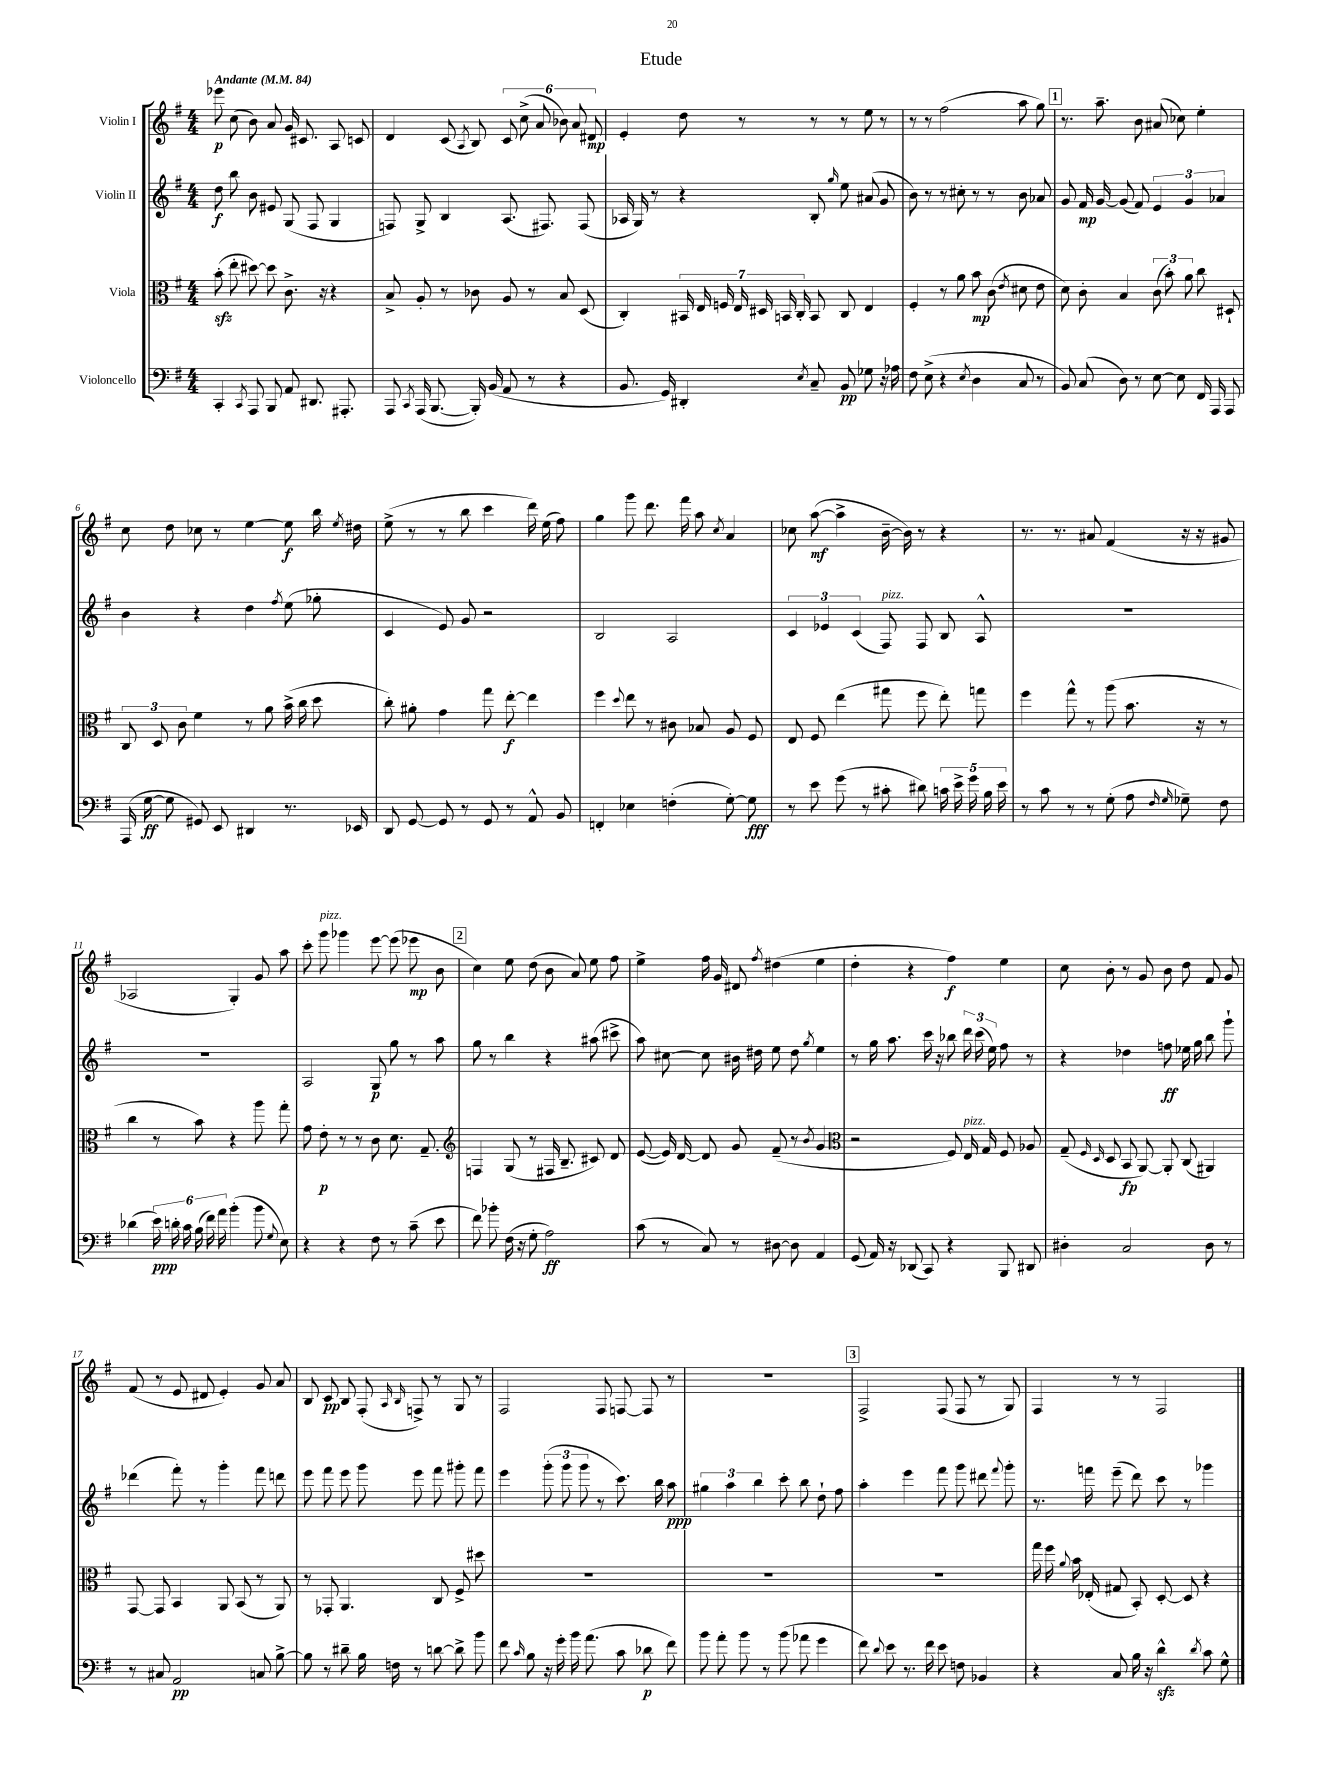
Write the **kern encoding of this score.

**kern	**dynam	**kern	**dynam	**kern	**dynam	**kern	**dynam
*part4	*part4	*part3	*part3	*part2	*part2	*part1	*part1
*staff4	*staff4	*staff3	*staff3	*staff2	*staff2	*staff1	*staff1
*I"Violoncello	*	*I"Viola	*	*I"Violin II	*	*I"Violin I	*
*clefF4	*	*clefC3	*	*clefG2	*	*clefG2	*
*k[f#]	*	*k[f#]	*	*k[f#]	*	*k[f#]	*
*M4/4	*	*M4/4	*	*M4/4	*	*M4/4	*
*MM84	*	*MM84	*	*MM84	*	*MM84	*
=1	=1	=1	=1	=1	=1	=1	=1
!	!	!	!	!	!	!LO:TX:a:B:t=Andante	!
4CC'/	.	(8bzz'\	.	8dd\	f	8eee-X\	p
.	.	8ee'\	.	8bb\	.	(8cc\	.
8qCC/	.	.	.	.	.	.	.
8AAA/	.	[8dd#X\)	.	8b\	.	8b\)	.
8BBB/	.	8dd#\]	.	8e#X/	.	8a/	.
8AA/	.	8.c^\	.	(8G/	.	16g/	.
.	.	.	.	.	.	8.c#X/	.
8.DD#X/	.	.	.	8F#/	.	.	.
.	.	16r	.	.	.	.	.
.	.	4r	.	4G/	.	8A/	.
8.AAA#X'/	.	.	.	.	.	.	.
.	.	.	.	.	.	8cn/	.
=2	=2	=2	=2	=2	=2	=2	=2
8AAA/	.	8B^/	.	8Fn/)	.	4d/	.
8qCC/	.	.	.	.	.	.	.
(16AAA/	.	8A'/	.	8G^/	.	.	.
[8.BBB/	.	.	.	.	.	.	.
.	.	8r	.	4B/	.	(8c/	.
.	.	.	.	.	.	8qA/	.
16BBB'/])	.	8c-X\	.	.	.	8B/)	.
(16BB/	.	.	.	.	.	.	.
8AA/	.	8A/	.	(8.A/	.	12c/	.
.	.	.	.	.	.	(12cc^\	.
8r	.	8r	.	.	.	.	.
.	.	.	.	.	.	12a/	.
.	.	.	.	8.F#X/)	.	.	.
4r	.	8B/	.	.	.	12b-X\)	.
.	.	.	.	.	.	12a/	.
.	.	(8D/	.	(8F#/	.	.	.
.	.	.	.	.	.	12d#X/	mp
=3	=3	=3	=3	=3	=3	=3	=3
8.BB/	.	4C'/)	.	16A-X/	.	4e'/	.
.	.	.	.	16G/)	.	.	.
.	.	.	.	8r	.	.	.
16GG/)	.	.	.	.	.	.	.
4DD#X'/	.	28BB#X/	.	4r	.	8dd\	.
.	.	28E/	.	.	.	.	.
.	.	28Fn/	.	.	.	.	.
.	.	28E/	.	.	.	.	.
.	.	.	.	.	.	8r	.
.	.	28D#X/	.	.	.	.	.
.	.	28BBn/	.	.	.	.	.
.	.	28C'/	.	.	.	.	.
8qE/	.	.	.	.	.	.	.
8C~/	.	8BB/	.	8B'/	.	8r	.
.	.	.	.	16qqgg/	.	.	.
8BB/	pp	8C/	.	8ee\	.	8r	.
8G-X\	.	4E/	.	(8a#X/	.	8ee\	.
16r	.	.	.	8g/	.	8r	.
16A-X\	.	.	.	.	.	.	.
=4	=4	=4	=4	=4	=4	=4	=4
8F#\	.	4F#'/	.	8b\)	.	8r	.
(8E^\	.	.	.	8r	.	8r	.
4r	.	8r	.	8r	.	(2ff#\	.
.	.	8a\	.	8cc#X'\	.	.	.
8qE/	.	.	.	.	.	.	.
4D\	.	8b\	mp	8r	.	.	.
.	.	(8c\	.	8r	.	.	.
.	.	8qe/	.	.	.	.	.
8C/	.	8d#X\	.	8b\	.	8aa\	.
8r	.	8e\	.	8a-X/	.	8gg\)	.
!!LO:REH:place=s1:t=1
=5	=5	=5	=5	=5	=5	=5	=5
8BB/)	.	8d\)	.	8g/	.	8.r	.
(8C/	.	8c'\	.	16f#/	mp	.	.
.	.	.	.	[16g/	.	8.aa~\	.
8D\)	.	4B/	.	(8g/]	.	.	.
8r	.	.	.	8f#/)	.	8b\	.
[8E\	.	(12c\	.	6e/	.	(8a#X/	.
.	.	12b'\)	.	.	.	.	.
8E\]	.	.	.	.	.	8cc-X\)	.
.	.	12a\	.	6g/	.	.	.
16FF#/	.	8cc\	.	.	.	4ee'\	.
16AAA/	.	.	.	.	.	.	.
.	.	.	.	6a-X/	.	.	.
8AAA/	.	8D#X`/	.	.	.	.	.
!!LO:LB:g=z
=6	=6	=6	=6	=6	=6	=6	=6
(16AAA/	.	12C/	.	4b\	.	8cc\	.
[16G\	ff	.	.	.	.	.	.
.	.	12D/	.	.	.	.	.
8G\]	.	.	.	.	.	8dd\	.
.	.	12c\	.	.	.	.	.
8GG#X/)	.	4f#\	.	4r	.	8cc-X\	.
8EE/	.	.	.	.	.	8r	.
4DD#X/	.	8r	.	4dd\	.	[4ee\	.
.	.	8a\	.	.	.	.	.
.	.	.	.	8qff#/	.	.	.
8.r	.	(16b^\	.	(8ee\	.	8ee\]	f
.	.	16cc\	.	.	.	.	.
.	.	8dd\	.	8gg-X'\	.	16bb\	.
.	.	.	.	.	.	8qee/	.
16EE-X/	.	.	.	.	.	16dd#X\	.
=7	=7	=7	=7	=7	=7	=7	=7
8DD/	.	8cc'\)	.	4c/	.	(8ee^\	.
[8GG/	.	8a#X'\	.	.	.	8r	.
8GG/]	.	4g\	.	8e/)	.	8r	.
8r	.	.	.	8g/	.	8bb\	.
8GG/	.	8gg\	.	2r	.	4ccc\	.
8r	.	[8ee'\	f	.	.	.	.
8AA^^/	.	4ee\]	.	.	.	16ddd\)	.
.	.	.	.	.	.	(16ee\	.
8BB/	.	.	.	.	.	8ff#\)	.
=8	=8	=8	=8	=8	=8	=8	=8
4FFn'/	.	4ff#\	.	2B/	.	4gg\	.
.	.	8qqdd/	.	.	.	.	.
4E-X\	.	8ee\	.	.	.	8ggg\	.
.	.	8r	.	.	.	8.ddd\	.
(4Fn'\	.	8c#X\	.	2A/	.	.	.
.	.	.	.	.	.	16fff#\	.
.	.	8B-X/	.	.	.	8aa\	.
.	.	.	.	.	.	8qcc/	.
[8G'\)	.	8A/	.	.	.	4a/	.
8G\]	fff	8F#/	.	.	.	.	.
=9	=9	=9	=9	=9	=9	=9	=9
8r	.	8E/	.	6c/	.	8cc-X\	.
8e\	.	8F#/	.	.	.	([8aa\	mf
.	.	.	.	6e-X/	.	.	.
(8g\	.	(4ee\	.	.	.	4aa^\]	.
.	.	.	.	(6c/	.	.	.
8r	.	.	.	.	.	.	.
!	!	!	!	!LO:TX:a:i:t=pizz.	!	!	!
8c#X'\	.	8gg#X\	.	8F#/)	.	[16b~\	.
.	.	.	.	.	.	16b\])	.
8d#X\)	.	8ff#\	.	8F#/	.	8r	.
20cn\	.	8ee'\)	.	8B/	.	4r	.
20e^\	.	.	.	.	.	.	.
20g\	.	.	.	.	.	.	.
.	.	8ggn\	.	8A^^/	.	.	.
20B\	.	.	.	.	.	.	.
20e\	.	.	.	.	.	.	.
=10	=10	=10	=10	=10	=10	=10	=10
8r	.	4ff#\	.	1r	.	8.r	.
8c\	.	.	.	.	.	.	.
.	.	.	.	.	.	8.r	.
8r	.	8gg^^\	.	.	.	.	.
8r	.	8r	.	.	.	8a#X/	.
(8G'\	.	(8aa\	.	.	.	(4f#/	.
8A\	.	8.b\	.	.	.	.	.
16qqF#/	.	.	.	.	.	.	.
16qqG/	.	.	.	.	.	.	.
8G-X~\)	.	.	.	.	.	16r	.
.	.	16r	.	.	.	16r	.
8F#\	.	8r	.	.	.	8g#X/	.
!!LO:LB:g=z
=11	=11	=11	=11	=11	=11	=11	=11
(4d-X\	.	4cc\	.	1r	.	2A-X/	.
24e\)	ppp	8r	.	.	.	.	.
24dn'\	.	.	.	.	.	.	.
24c\	.	.	.	.	.	.	.
(24B\	.	8b\)	.	.	.	.	.
24f#\)	.	.	.	.	.	.	.
24a\	.	.	.	.	.	.	.
(4b'\	.	4r	.	.	.	4G'/)	.
8b\	.	8aa\	.	.	.	8g/	.
8qqG/	.	.	.	.	.	.	.
8E\)	.	8gg'\	.	.	.	8aa\	.
=12	=12	=12	=12	=12	=12	=12	=12
4r	.	8g\	.	2A/	.	8ccc'\	.
!	!	!	!	!	!	!LO:TX:a:i:t=pizz.	!
.	.	8e'\	p	.	.	8ggg\	.
4r	.	8r	.	.	.	4ggg-X\	.
.	.	8r	.	.	.	.	.
8F#\	.	8c\	.	8G/	p	[8eee\	.
8r	.	8.d\	.	8gg\	.	(8eee\]	.
(8c~\	.	.	.	8r	.	8eee-X\	mp
.	.	8.G~/	.	.	.	.	.
8e\	.	.	.	8aa\	.	8b\	.
!!LO:REH:place=s1:t=2
=13	=13	=13	=13	=13	=13	=13	=13
*	*	*clefG2	*	*	*	*	*
8f#\)	.	4Fn/	.	8gg\	.	4cc\)	.
8b-X'\	.	.	.	8r	.	.	.
(16F#\	.	(8G/	.	4bb\	.	8ee\	.
16r	.	.	.	.	.	.	.
8G'\	.	8r	.	.	.	(8dd\	.
2A\)	ff	16F#X/	.	4r	.	8b\	.
.	.	8.B~/	.	.	.	.	.
.	.	.	.	.	.	8a/)	.
.	.	8c#X/)	.	(8aa#X\	.	8ee\	.
.	.	8d/	.	8ccc#X^\	.	8ff#\	.
=14	=14	=14	=14	=14	=14	=14	=14
(8c\	.	([8e/	.	8aa\)	.	4ee^\	.
8r	.	16e/])	.	[8cc#X\	.	.	.
.	.	[16d/	.	.	.	.	.
8C/)	.	8d/]	.	8cc#\]	.	16ff#\	.
.	.	.	.	.	.	16g/	.
8r	.	8g/	.	16b#X\	.	8d#X/	.
.	.	.	.	16dd#X\	.	.	.
.	.	.	.	.	.	8qff#/	.
[8D#X\	.	(8f#~/	.	8ee\	.	(4dd#X\	.
8D#\]	.	8r	.	8dd#\	.	.	.
.	.	8qb/	.	8qgg/	.	.	.
4AA/	.	4g/	.	4ee\	.	4ee\	.
=15	=15	=15	=15	=15	=15	=15	=15
*	*	*clefC3	*	*	*	*	*
(8GG/	.	2r	.	8r	.	4dd'\	.
16AA/)	.	.	.	16gg\	.	.	.
16r	.	.	.	8.aa\	.	.	.
(8DD-X/	.	.	.	.	.	4r	.
8CC/)	.	.	.	16ccc\	.	.	.
.	.	.	.	16r	.	.	.
4r	.	8F#/)	.	8bb-X\	.	4ff#\)	f
!	!	!LO:TX:a:i:t=pizz.	!	!	!	!	!
.	.	16E/	.	24ddd\	.	.	.
.	.	.	.	(24ccc\	.	.	.
.	.	16G/	.	.	.	.	.
.	.	.	.	24ee\)	.	.	.
8BBB/	.	8F#/	.	8ff#\	.	4ee\	.
8DD#X/	.	8A-X/	.	8r	.	.	.
=16	=16	=16	=16	=16	=16	=16	=16
4D#X'\	.	(8G~/	.	4r	.	8cc\	.
.	.	16qqF#/	.	.	.	.	.
.	.	16qqD/	.	.	.	.	.
.	.	8D/	.	.	.	8b'\	.
2C/	.	8BB/	fp	4dd-X\	.	8r	.
.	.	[8AA/)	.	.	.	8g/	.
.	.	8AA'/]	.	8ffn\	ff	8b\	.
.	.	(8C/	.	16ee-X\	.	8dd\	.
.	.	.	.	16gg\	.	.	.
8D#\	.	4AA#X/)	.	8bb\	.	8f#/	.
8r	.	.	.	8ggg`\	.	8g/	.
!!LO:LB:g=z
=17	=17	=17	=17	=17	=17	=17	=17
8r	.	[8GG/	.	(4ddd-X\	.	(8f#/	.
8C#X/	.	8GG/]	.	.	.	8r	.
2AA/	pp	4BB/	.	8fff#'\)	.	8e/	.
.	.	.	.	8r	.	8d#X/	.
.	.	8AA/	.	4ggg'\	.	4e'/)	.
.	.	(8BB/	.	.	.	.	.
8Cn/	.	8r	.	8fff#\	.	8g/	.
[8B^\	.	8AA/)	.	8dddn\	.	8a/	.
=18	=18	=18	=18	=18	=18	=18	=18
8B\]	.	8r	.	8eee\	.	8B/	.
8r	.	8GG-X'/	.	8fff#\	.	8c/	pp
8d#X~\	.	4.AA/	.	8eee\	.	8B/	.
16B\	.	.	.	8ggg\	.	(8F#'/	.
16Fn\	.	.	.	.	.	.	.
.	.	.	.	.	.	16qqA/	.
.	.	.	.	.	.	16qqB/	.
8r	.	.	.	8eee\	.	8Fn^/)	.
[8dn\	.	8C/	.	8fff#\	.	8r	.
8d^\]	.	8F#^/	.	8ggg#X'\	.	8G/	.
8b\	.	8dd#X\	.	8fff#\	.	8r	.
=19	=19	=19	=19	=19	=19	=19	=19
8f#\	.	1r	.	4eee\	.	2F#/	.
16qqc/	.	.	.	.	.	.	.
8B\	.	.	.	.	.	.	.
16r	.	.	.	(12ggg'\	.	.	.
16g'\	.	.	.	.	.	.	.
.	.	.	.	12ggg\	.	.	.
16b\	.	.	.	.	.	.	.
.	.	.	.	12ggg\	.	.	.
(8.a\	.	.	.	.	.	.	.
.	.	.	.	8r	.	8F#/	.
8c\	.	.	.	8.ccc\)	.	[8Fn/	.
8d-X\	p	.	.	.	.	8F/]	.
.	.	.	.	16bb\	.	.	.
8f#\)	.	.	.	8aa\	ppp	8r	.
=20	=20	=20	=20	=20	=20	=20	=20
8b\	.	1r	.	6gg#X\	.	1r	.
8a'\	.	.	.	.	.	.	.
.	.	.	.	6aa\	.	.	.
8b\	.	.	.	.	.	.	.
.	.	.	.	6bb\	.	.	.
8r	.	.	.	.	.	.	.
(8b\	.	.	.	8ccc'\	.	.	.
8a-X\	.	.	.	8bb\	.	.	.
4g\	.	.	.	8dd`\	.	.	.
.	.	.	.	8ff#\	.	.	.
!!LO:REH:place=s1:t=3
=21	=21	=21	=21	=21	=21	=21	=21
8f#\)	.	1r	.	4aa'\	.	2F#^/	.
8qqd/	.	.	.	.	.	.	.
8e\	.	.	.	.	.	.	.
8.r	.	.	.	4eee\	.	.	.
16f#\	.	.	.	.	.	.	.
8e\	.	.	.	8fff#\	.	(8F#/	.
8Fn\	.	.	.	8ggg\	.	8F#/	.
4BB-X/	.	.	.	8ddd#X\	.	8r	.
.	.	.	.	8qqfff#/	.	.	.
.	.	.	.	8ggg'\	.	8G/)	.
=22	=22	=22	=22	=22	=22	=22	=22
4r	.	16gg\	.	8.r	.	4F#/	.
.	.	16ff#\	.	.	.	.	.
.	.	8qqa/	.	.	.	.	.
.	.	16b\	.	.	.	.	.
.	.	(16E-X'/	.	16fffn\	.	.	.
8C/	.	8G#X/	.	(8eee~\	.	8r	.
16B\	.	8BB'/)	.	8ddd\)	.	8r	.
16r	.	.	.	.	.	.	.
4dzz^^\	.	[8D'/	.	8ccc\	.	2F#/	.
.	.	8D/]	.	8r	.	.	.
8qd/	.	.	.	.	.	.	.
8c\	.	4r	.	4ggg-X\	.	.	.
8G^^\	.	.	.	.	.	.	.
==	==	==	==	==	==	==	==
*-	*-	*-	*-	*-	*-	*-	*-
